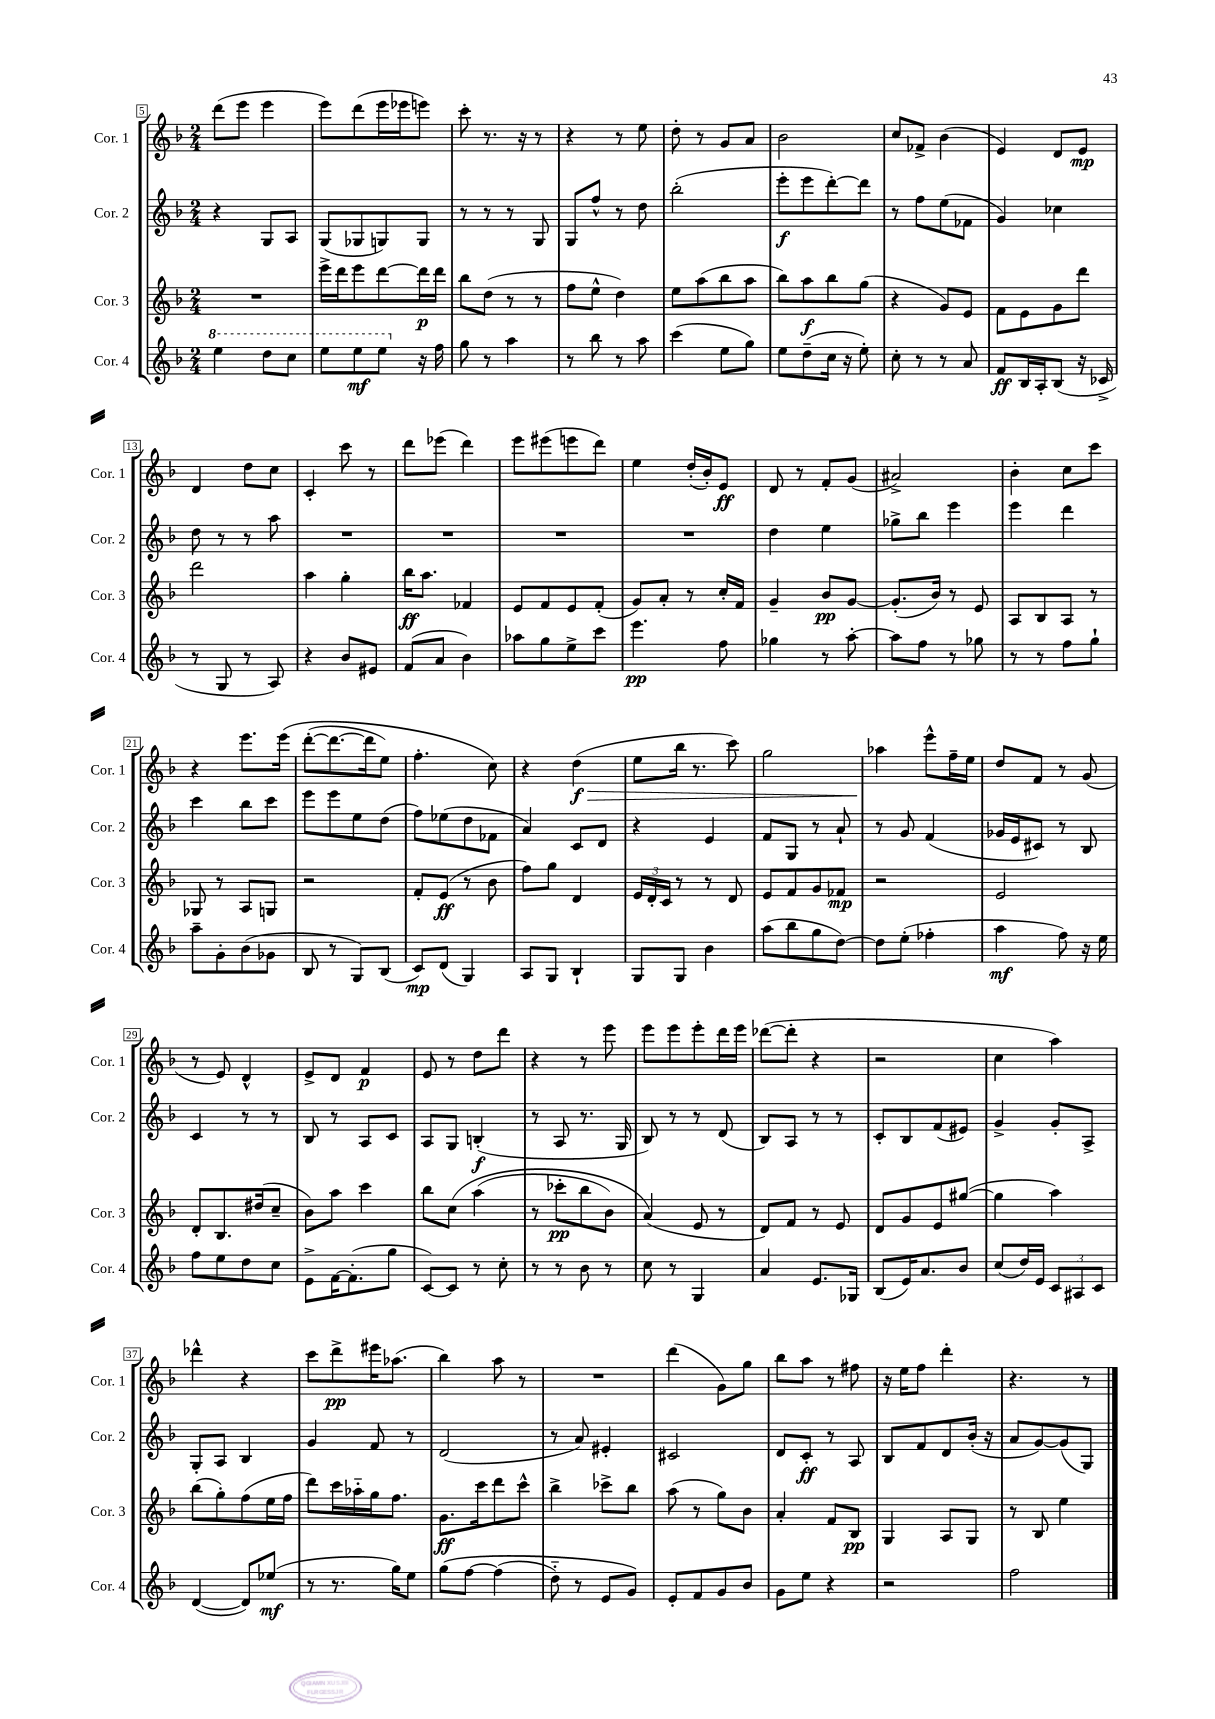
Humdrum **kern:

**kern	**kern	**kern	**kern
*staff4	*staff3	*staff2	*staff1
*clefG2	*clefG2	*clefG2	*clefG2
*k[b-]	*k[b-]	*k[b-]	*k[b-]
*M2/4	*M2/4	*M2/4	*M2/4
4eee\	2r	4r	(8ddd\L
.	.	.	8eee\J
8ddd\L	.	8G/L	4eee\
8ccc\J	.	8A/J	.
=	=	=	=
8eee\L	16eee^\LL	(8G/L	8eee\L)
.	16ddd\J	.	.
8eee\	8eee\	8G-/	(8ddd\
8eee\J	[8ddd\	8G/)	16eee\L
.	.	.	16eee-\J
16r	16ddd\]L	8G/J	8eee\J)
16ff\	16ddd\JJ	.	.
=	=	=	=
8gg\	8bb-\L	8r	8ccc'\
8r	(8dd\J	8r	8.r
4aa\	8r	8r	.
.	.	.	16r
.	8r	8G/	8r
=	=	=	=
8r	8ff\L	8G/L	4r
8bb-\	8ee^^\J	8ff^^/J	.
8r	4dd\)	8r	8r
8aa\	.	8dd\	8ee\
=	=	=	=
(4ccc\	8ee\L	(2bb-'\	8dd'\
.	(8aa\	.	8r
8ee\L	8bb-\	.	8g/L
8gg\J)	8aa\J	.	8a/J
=	=	=	=
8ee\L	8bb-\L)	8eee'\L	2b-\
(8dd~\	8aa\	8eee\	.
16cc\Jk	8bb-\	[8ddd'\)	.
16r	.	.	.
8ee'\)	(8gg\J	8ddd\]J	.
=	=	=	=
8cc'\	4r	8r	8cc/L
8r	.	8ff\L	8f-^/J
8r	8g/L)	(8ee\	(4b-\
8a/	8e/J	8f-\J	.
=	=	=	=
8f/L	8f\L	4g/)	4e/)
16B-/L	8e\	.	.
16A'/J	.	.	.
(8B-/J	8g\	4cc-\	8d/L
16r	8ddd\J	.	8e/J
16c-^/	.	.	.
=	=	=	=
8r	2ddd\	8dd\	4d/
8G/	.	8r	.
8r	.	8r	8dd\L
8A/)	.	8aa\	8cc\J
=	=	=	=
4r	4aa\	2r	4c'/
8b-/L	4gg'\	.	8ccc\
8e#/J	.	.	8r
=	=	=	=
(8f/L	16bb-\LK	2r	8ddd\L
.	8.aa\J	.	.
8a/J	.	.	(8eee-\J
4b-\)	4f-/	.	4ddd\)
=	=	=	=
8aa-\L	8e/L	2r	8eee\L
8gg\	8f/	.	(8eee#\
8ee^\	8e/	.	8eee\
8ccc\J	(8f'/J	.	8ddd\J)
=	=	=	=
4.eee\	8g/L)	2r	4ee\
.	8a'/J	.	.
.	8r	.	(16dd'/LL
.	.	.	16b-'/J)
8ff\	16cc'/LL	.	8e/J
.	16f/JJ	.	.
=	=	=	=
4gg-\	4g~/	4dd\	8d/
.	.	.	8r
8r	8b-/L	4ee\	8f'/L
[8aa'\	[8g/J	.	(8g/J
=	=	=	=
8aa\]L	(8.g'/]L	8gg-^\L	2a#^/)
8ff\J	.	8bb-\J	.
.	16b-/Jk)	.	.
8r	8r	4eee\	.
8gg-\	8e/	.	.
=	=	=	=
8r	8A/L	4eee\	4b-'\
8r	8B-/	.	.
8ff\L	8A/J	4ddd\	8cc\L
8gg`\J	8r	.	8ccc\J
=	=	=	=
8aa~\L	8G-/	4ccc\	4r
8g'\	8r	.	.
(8b-\	8A/L	8bb-\L	8.eee\L
8g-\J	8G/J	8ccc\J	.
.	.	.	&(16eee\Jk
=	=	=	=
8B-/	2r	8eee\L	([8ddd'\L
8r	.	8eee\	8.ddd\_
8G/L)	.	8ee\	.
.	.	.	16ddd\]k
(8B-/J	.	(8dd\J	8ee\J)
=	=	=	=
8c/L)	8f'/L	8ff\L)	4.ff'\
(8d/J	(8e/J	(8ee-\	.
4G/)	8r	8dd\	.
.	8b-\	8f-\J	8cc\&)
=	=	=	=
8A/L	8ff\L)	4a/)	4r
8G/J	8gg\J	.	.
4B-`/	4d/	8c/L	(4dd\
.	.	8d/J	.
=	=	=	=
8G/L	24e/LL	4r	8ee\L
.	24d'/	.	.
.	24c/JJ	.	.
8G/J	8r	.	16bb-\Jk
.	.	.	8.r
4b-\	8r	4e/	.
.	8d/	.	8ccc\)
=	=	=	=
(8aa\L	8e/L	8f/L	2gg\
8bb-\	8f/	8G/J	.
8gg\	8g/	8r	.
[8dd\J)	8f-/J	8a`/	.
=	=	=	=
8dd\]L	2r	8r	4aa-\
(8ee'\J	.	8g/	.
4ff-'\	.	(4f/	8eee^^\L
.	.	.	16ff~\L
.	.	.	16ee\JJ
=	=	=	=
4aa\	2e/	16g-/LL	8dd/L
.	.	16e/J	.
.	.	8c#/J)	8f/J
8ff\)	.	8r	8r
16r	.	8B-/	(8g/
16ee\	.	.	.
=	=	=	=
8ff\L	8d'/L	4c/	8r
8ee\	8.B-/	.	8e/)
8dd\	.	8r	4d^^/
.	(16dd#/k	.	.
8cc\J	8cc~/J	8r	.
=	=	=	=
8e^\L	8b-\L)	8B-/	8e^/L
[16f\K	8aa\J	8r	8d/J
(8.f'\]	.	.	.
.	4ccc\	8A/L	4f/
8gg\J	.	8c/J	.
=	=	=	=
[8c/L)	8bb-\L	8A/L	8e/
8c/]J	&(8cc\J	8G/J	8r
8r	(4aa\	(4B'/	8dd\L
8cc'\	.	.	8ddd\J
=	=	=	=
8r	8r	8r	4r
8r	8ccc-'\L	8A/	.
8b-\	8bb-\	8.r	8r
8r	8b-\J)	.	8eee\
.	.	16G/	.
=	=	=	=
8cc\	(4a/&)	8B-/)	8eee\L
8r	.	8r	8eee\
4G/	8e/	8r	8eee'\
.	8r	(8d/	16ddd\L
.	.	.	16eee\JJ
=	=	=	=
4a/	8d/L)	8B-/L)	([8ddd-\L
.	8f/J	8A/J	8ddd-'\]J
8.e/L	8r	8r	4r
.	8e/	8r	.
16G-/Jk	.	.	.
=	=	=	=
(8B-/L	8d/L	8c'/L	2r
16e/K)	8g/	8B-/	.
8.a/	.	.	.
.	8e/	(8f/	.
8b-/J	([8gg#/J	8e#/J)	.
=	=	=	=
(8cc/L	4gg#\]	4g^/	4cc\
16dd/L)	.	.	.
16e/JJ	.	.	.
12c/L	4aa\)	8g'/L	4aa\)
12A#/	.	.	.
.	.	8A^/J	.
12c/J	.	.	.
=	=	=	=
([4d/	(8bb-\L	8G'/L	4ddd-^^\
.	8gg'\)	8A/J	.
8d/]L)	(8ff\	4B-/	4r
(8ee-/J	16ee\L	.	.
.	16ff\JJ	.	.
=	=	=	=
8r	8ddd\L)	4g/	8ccc\L
8.r	16ccc\L	.	8ddd^\
.	16aa-'~\	.	.
.	16gg\J	8f/	16eee#\K
16gg\LK)	8.ff\J	.	(8.aa-\J
8ee\J	.	8r	.
=	=	=	=
&(8gg\L	8.g\L	(2d/	4bb-\)
[8ff\J	.	.	.
.	16ccc\k	.	.
(4ff\]	8ddd\	.	8aa\
.	8ccc^^\J	.	8r
=	=	=	=
8dd'~\)	4bb-^\	8r	2r
8r	.	8a/)	.
8e/L	8ccc-^\L	4e#'/	.
8g/J&)	8bb-\J	.	.
=	=	=	=
8e'/L	(8aa\	2c#/	(4ddd\
8f/	8r	.	.
8g/	8gg\L)	.	8g\L)
8b-/J	8b-\J	.	8gg\J
=	=	=	=
8g\L	4a'/	8d/L	8bb-\L
8ee\J	.	8c'/J	8aa\J
4r	8f/L	8r	8r
.	8B-/J	8A/	8ff#\
=	=	=	=
2r	4G/	8B-/L	16r
.	.	.	16ee\LK
.	.	8f/	8ff\J
.	8A/L	8d/	4ddd'\
.	8G/J	(16b-'/Jk	.
.	.	16r	.
=	=	=	=
2ff\	8r	8a/L	4.r
.	8B-/	[8g/)	.
.	4ee\	(8g/]	.
.	.	8G/J)	8r
==	==	==	==
*-	*-	*-	*-
